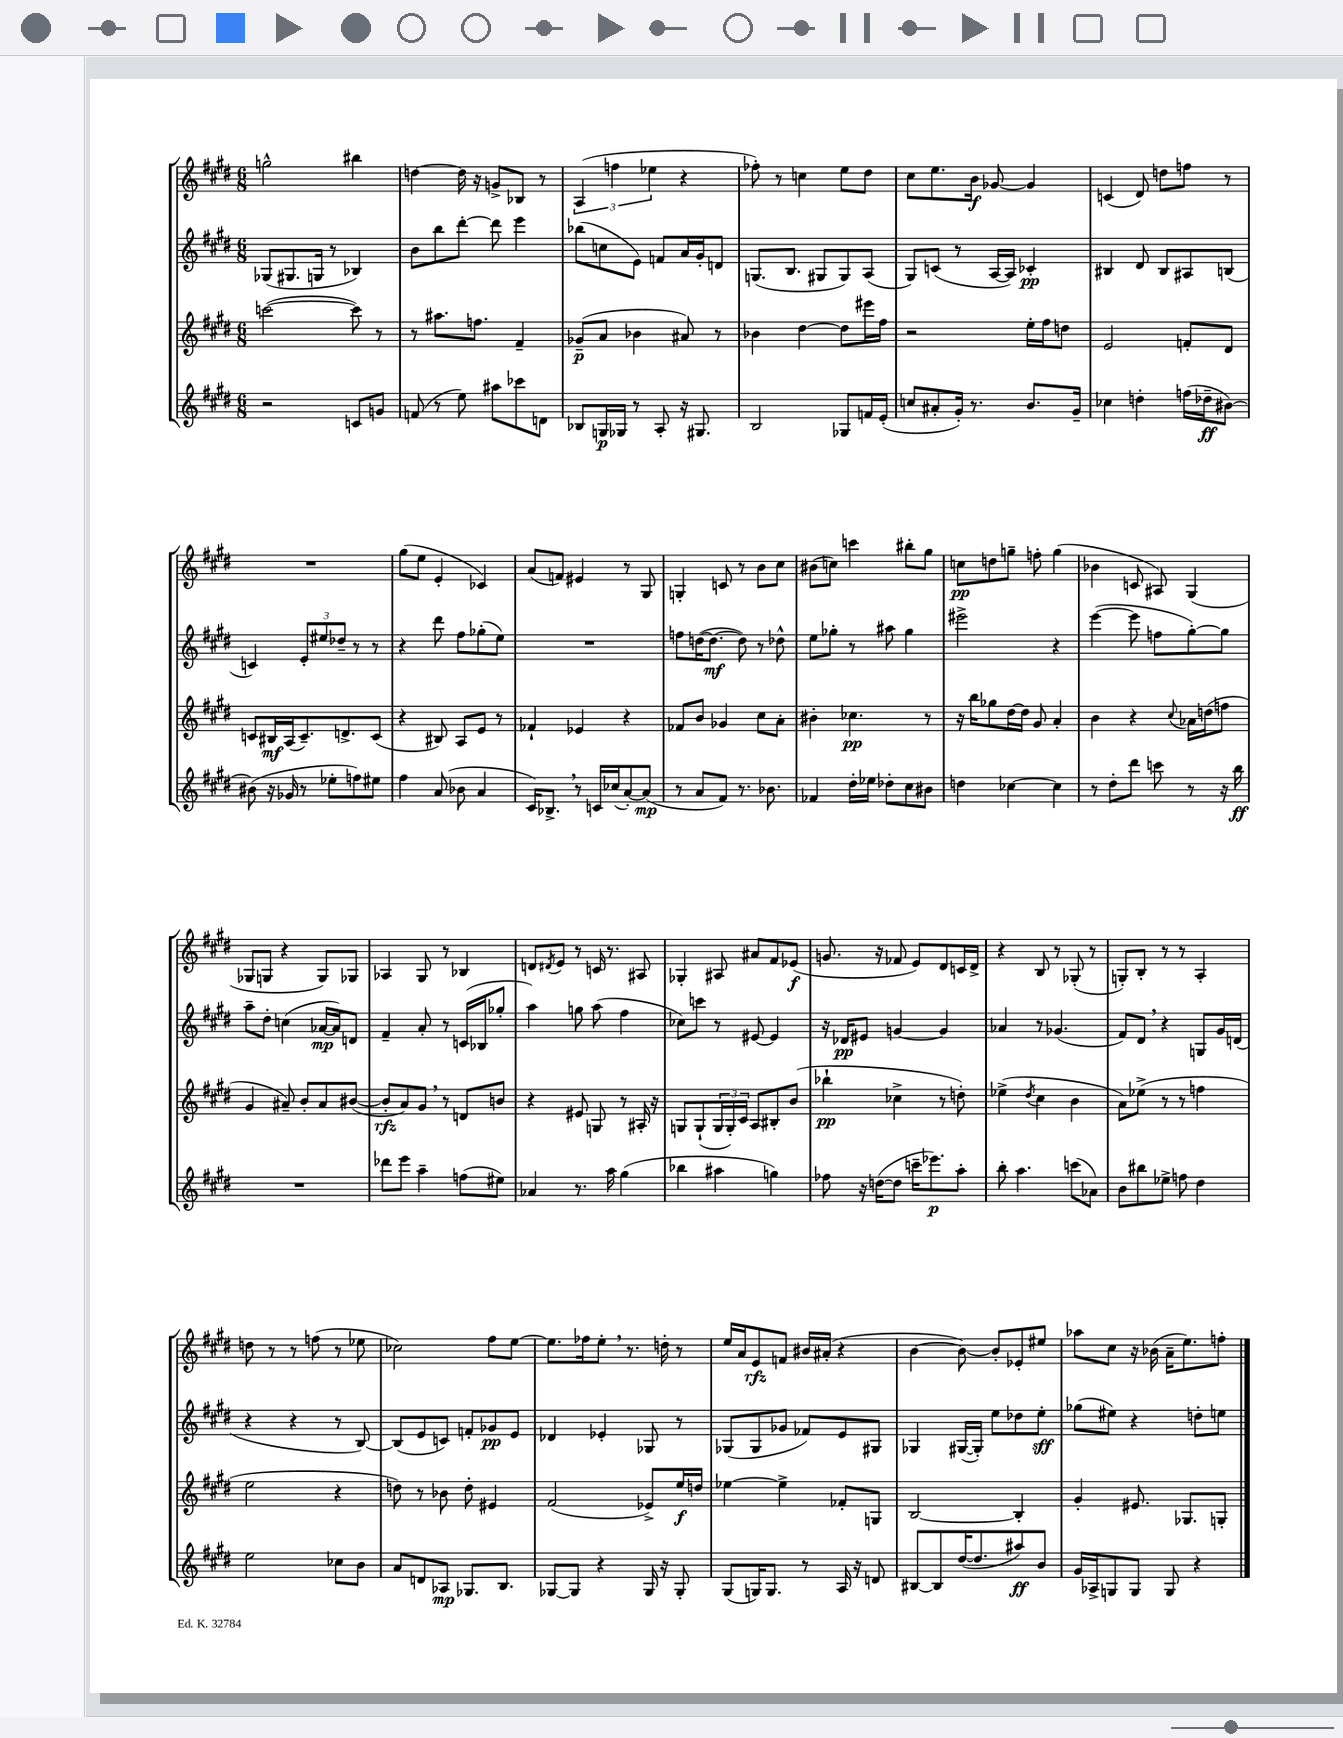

**kern	**kern	**kern	**kern
*staff4	*staff3	*staff2	*staff1
*clefG2	*clefG2	*clefG2	*clefG2
*k[f#c#g#d#]	*k[f#c#g#d#]	*k[f#c#g#d#]	*k[f#c#g#d#]
*M6/8	*M6/8	*M6/8	*M6/8
2r	([2ccc\	(8G-/L	2gg^^\
.	.	8.G#/	.
.	.	16G/Jk	.
.	.	8r	.
8c/L	8ccc\])	4B-/)	4bb#\
8g/J	8r	.	.
=	=	=	=
(8f/	8r	8b\L	[4dd\
8r	8.aa#\L	8bb\	.
8ee\)	.	[8ddd#'\J	16dd\]
.	8.ff\J	.	16r
8aa#\L	.	8ddd#\]	8g^/L
8ccc-\	4f#~/	4eee\	8B-/J
8d\J	.	.	8r
=	=	=	=
8B-/L	(8g-~/L	(8bb-\L	(6A/
16G/L	8a/J	8cc\	.
.	.	.	6ff\
16G-/JJ	.	.	.
8r	4b-\	8e\J)	.
.	.	.	6ee-\
8A'/	.	8f/L	.
16r	8a#/)	16a/L	4r
8.G#/	.	16g#'/J	.
.	8r	8d/J	.
=	=	=	=
2B/	4b-\	(8.G/L	8ff-'\)
.	.	.	8r
.	.	8.B/J	.
.	[4dd#\	.	4cc\
.	.	8G#/L	.
8G-/L	8dd#\]L	8G#/)	8ee\L
16f/L	16eee#\L	(8A/J	8dd#\J
(16e'/JJ	16ff#\JJ	.	.
=	=	=	=
8cc/L	2r	8G#/L)	8cc#\L
8a#'/	.	(8c/J	8.ee\
16g#'/Jk)	.	8r	.
8.r	.	.	16b\Jk
.	.	[16A/LL	[8g-/
.	.	16A/]JJ)	.
8.b/L	16ee'\LL	4c-'/	4g-/]
.	16ff#\J	.	.
.	8dd\J	.	.
16g#~/Jk	.	.	.
=	=	=	=
4cc-\	2e/	4B#/	(4c/
4dd'\	.	8d#/	8d#/)
.	.	8B#/L	8dd\L
(16ff\LL	8f'/L	8A#/	8ff\J
16dd-~\J	.	.	.
[8b#\J)	8d#/J	(8B/J	8r
=	=	=	=
(8b#\]	8c/L	4c/)	2.r
16r	16B#/L	.	.
16g-/	(16A/J	.	.
8r	8.c~/)	12e'/L	.
.	.	12ee#/	.
8ee-'\L	.	.	.
.	.	12dd-~/J	.
.	8.d^/	.	.
8ff\)	.	8r	.
8ee#\J	(8c/J	8r	.
=	=	=	=
4ff#\	4r	4r	(8gg#\L
.	.	.	8ee\J
(8a/	8B#/)	8ddd#\	4e'/
8b-\	8A/L	8ff#\L	.
4a/	8e/J	(8gg-'\	4c-/)
.	8r	8ee\J)	.
=	=	=	=
16c#/LK)	4f-`/	2.r	(8a/L
8.B-^/J	.	.	.
.	.	.	8f/J)
8r	4e-/	.	4e#/
16c/LL	.	.	.
(16cc-/J	.	.	.
[8a'/)	4r	.	8r
(8a/]J	.	.	8G#/
=	=	=	=
8r	8f-/L	8ff\L	4G'/
8a/L	8b/J	([16dd\K	.
.	.	8.dd\_J	.
8f#/J)	4g-/	.	8c/
8.r	.	8dd\])	8r
.	8cc#\L	8r	8b\L
8.b-\	.	.	.
.	8a'\J	8dd-^^\	8cc#\J
=	=	=	=
4f-/	4b#'\	8ee\L	(8b#\L
.	.	8gg-'\J	8cc\J)
16dd#'\LL	4.cc-\	8r	4ccc\
16ee-\JJ	.	.	.
8dd-'\L	.	8aa#\	.
8cc#\	.	4gg-\	8bb#'\L
8b#\J	8r	.	8gg#\J
=	=	=	=
4dd\	16r	2eee#^\	8cc\L
.	16bb\LK	.	.
.	8gg-\	.	8dd\
[4cc-\	[16dd#\L	.	8gg~\J
.	16dd#\]JJ	.	.
.	8g#/	.	8ff'\
4cc-\]	4a'/	4r	(4gg\
=	=	=	=
8r	4b\	([4eee\	4b-\
8dd#'\L	.	.	.
8ddd#\J	4r	8eee\]	8c/
8ccc\	.	8ff\L	8A#/)
.	8qqcc#/	.	.
8r	16a-\LL	[8gg#'\)	(4G#/
.	(16dd\J	.	.
16r	8ff\J	8gg#\]J	.
16bb\	.	.	.
=	=	=	=
2.r	4g#/	8aa~\L	8G-/L
.	.	8dd#'\J	8G/J
.	8a#~/)	(4cc\	4r
.	8b'/L	.	.
.	8a#/	[16a-/LL	8G/L)
.	.	16a-/]J)	.
.	([8b#/J	8d/J	8G-/J
=	=	=	=
8ddd-\L	8b#'/]L	4f#~/	4A-/
8eee\J	8a/)	.	.
4aa~\	8g#/J	8a'/	8G#/
.	8r	8r	8r
(8ff\L	8d/L	(16c/LL	4B-/
.	.	16B-/J	.
8ee#\J)	8b/J	8gg-'/J	.
=	=	=	=
4a-/	4r	4aa\)	8d/L
.	.	.	8qd#/
.	.	.	8e/J
8.r	8e#/	8gg\	8r
.	8G/	(8aa\	16c/
16aa\	.	.	8.r
(4gg#\	8r	4ff#\	.
.	16A#'/	.	8A#/
.	16r	.	.
=	=	=	=
4bb-\	8G/L	8cc-\L)	4G-'/
.	(8G`/	8ccc\J	.
4aa#\	24G/L	8r	8A#/
.	24G'/)	.	.
.	24c#/JJ	.	.
.	8A/L	[8e#/	8a#/L
4gg\)	8B#'/	4e#/]	8f#/
.	(8b/J	.	(8e-/J
=	=	=	=
8ff-\	4bb-`\	16r	8.g/
.	.	16d-/LK	.
16r	.	8e#/J	.
([16dd\LK	.	.	16r
8dd\]J	4cc-^\	[4g/	8f-/
16ccc~\LK	.	.	8e/L)
8.eee-\)	.	.	.
.	8r	4g/]	8d#/
8aa'\J	8dd'\)	.	16c/L
.	.	.	16d#^/JJ
=	=	=	=
8bb'\	(4ee-^\	4a-/	4r
4.aa\	.	.	.
.	8qdd#/	.	.
.	4cc#\	8r	8B/
.	.	(4.g-/	8r
(8ccc\L	4b\	.	(8G-'/
8a-\J)	.	.	8r
=	=	=	=
8b\L	8a\L)	8f#/L)	8G'/L)
8bb#\	(8ee-^\J	8d#/J	8B'/J
8ee-^\J	8r	4r	8r
8ff\	8r	.	8r
4dd#\	4ff\	8G/L	4A'/
.	.	16g#/L	.
.	.	(16d/JJ	.
=	=	=	=
2ee\	2ee\	4r	8dd\
.	.	.	8r
.	.	4r	8r
.	.	.	(8ff\
8cc-\L	4r	8r	8r
8b\J	.	[8B/)	8ee-\
=	=	=	=
8a/L	8dd\)	(8B/]L	2cc-\)
8d/	8r	8e/	.
8A-/J	8b-\	8c/J)	.
8.G-/L	8dd'\	8f'/L	.
.	4e#/	8g-/	8ff#\L
8.B/J	.	.	.
.	.	8e/J	[8ee\J
=	=	=	=
[8G-/L	(2f#/	4d-/	8.ee\]L
8G-/]J	.	.	.
.	.	.	16ff-\k
4r	.	4e-'/	8ee'\J
.	.	.	8.r
16G-/	8e-^/L)	8G-/	.
16r	.	.	16dd'\
8G-'/	16ee/L	8r	8r
.	16dd/JJ	.	.
=	=	=	=
(8G#/L	[4ee-\	(8G-/L	16ee/LL
.	.	.	16a/J
16G/K)	.	8G-/	8e/
8.G/J	.	.	.
.	4ee-^\]	8g-/J	8f/J
8r	.	8f-/L)	16b#/LL
.	.	.	(16a#'/JJ
16A/	8f-'/L	8e/	4r
16r	.	.	.
8d/	8G/J	8G#/J	.
=	=	=	=
[8B#/L	[2B/	4G-/	[4b\
8B#/]	.	.	.
([16dd#/K	.	([16G#/LL	8b\_)
8.dd#/]	.	16G#'/]JJ)	.
.	.	8ee\L	8b'/]L
8aa#/)	4B'/]	8dd-\	8e-'/
8b/J	.	8ee'\J	8ee#/J
=	=	=	=
16g#/LL	4g#'/	(8gg-\L	8aa-\L
16A-^/J	.	.	.
8G/	.	8ee#\J)	8cc#\J
8G/J	8.e#/	4r	16r
.	.	.	(16b-\
8G/	.	.	16a~\LK
.	8.G-/L	.	8.ee\)
4r	.	8dd'\L	.
.	8G'/J	8ee\J	8ff'\J
==	==	==	==
*-	*-	*-	*-
